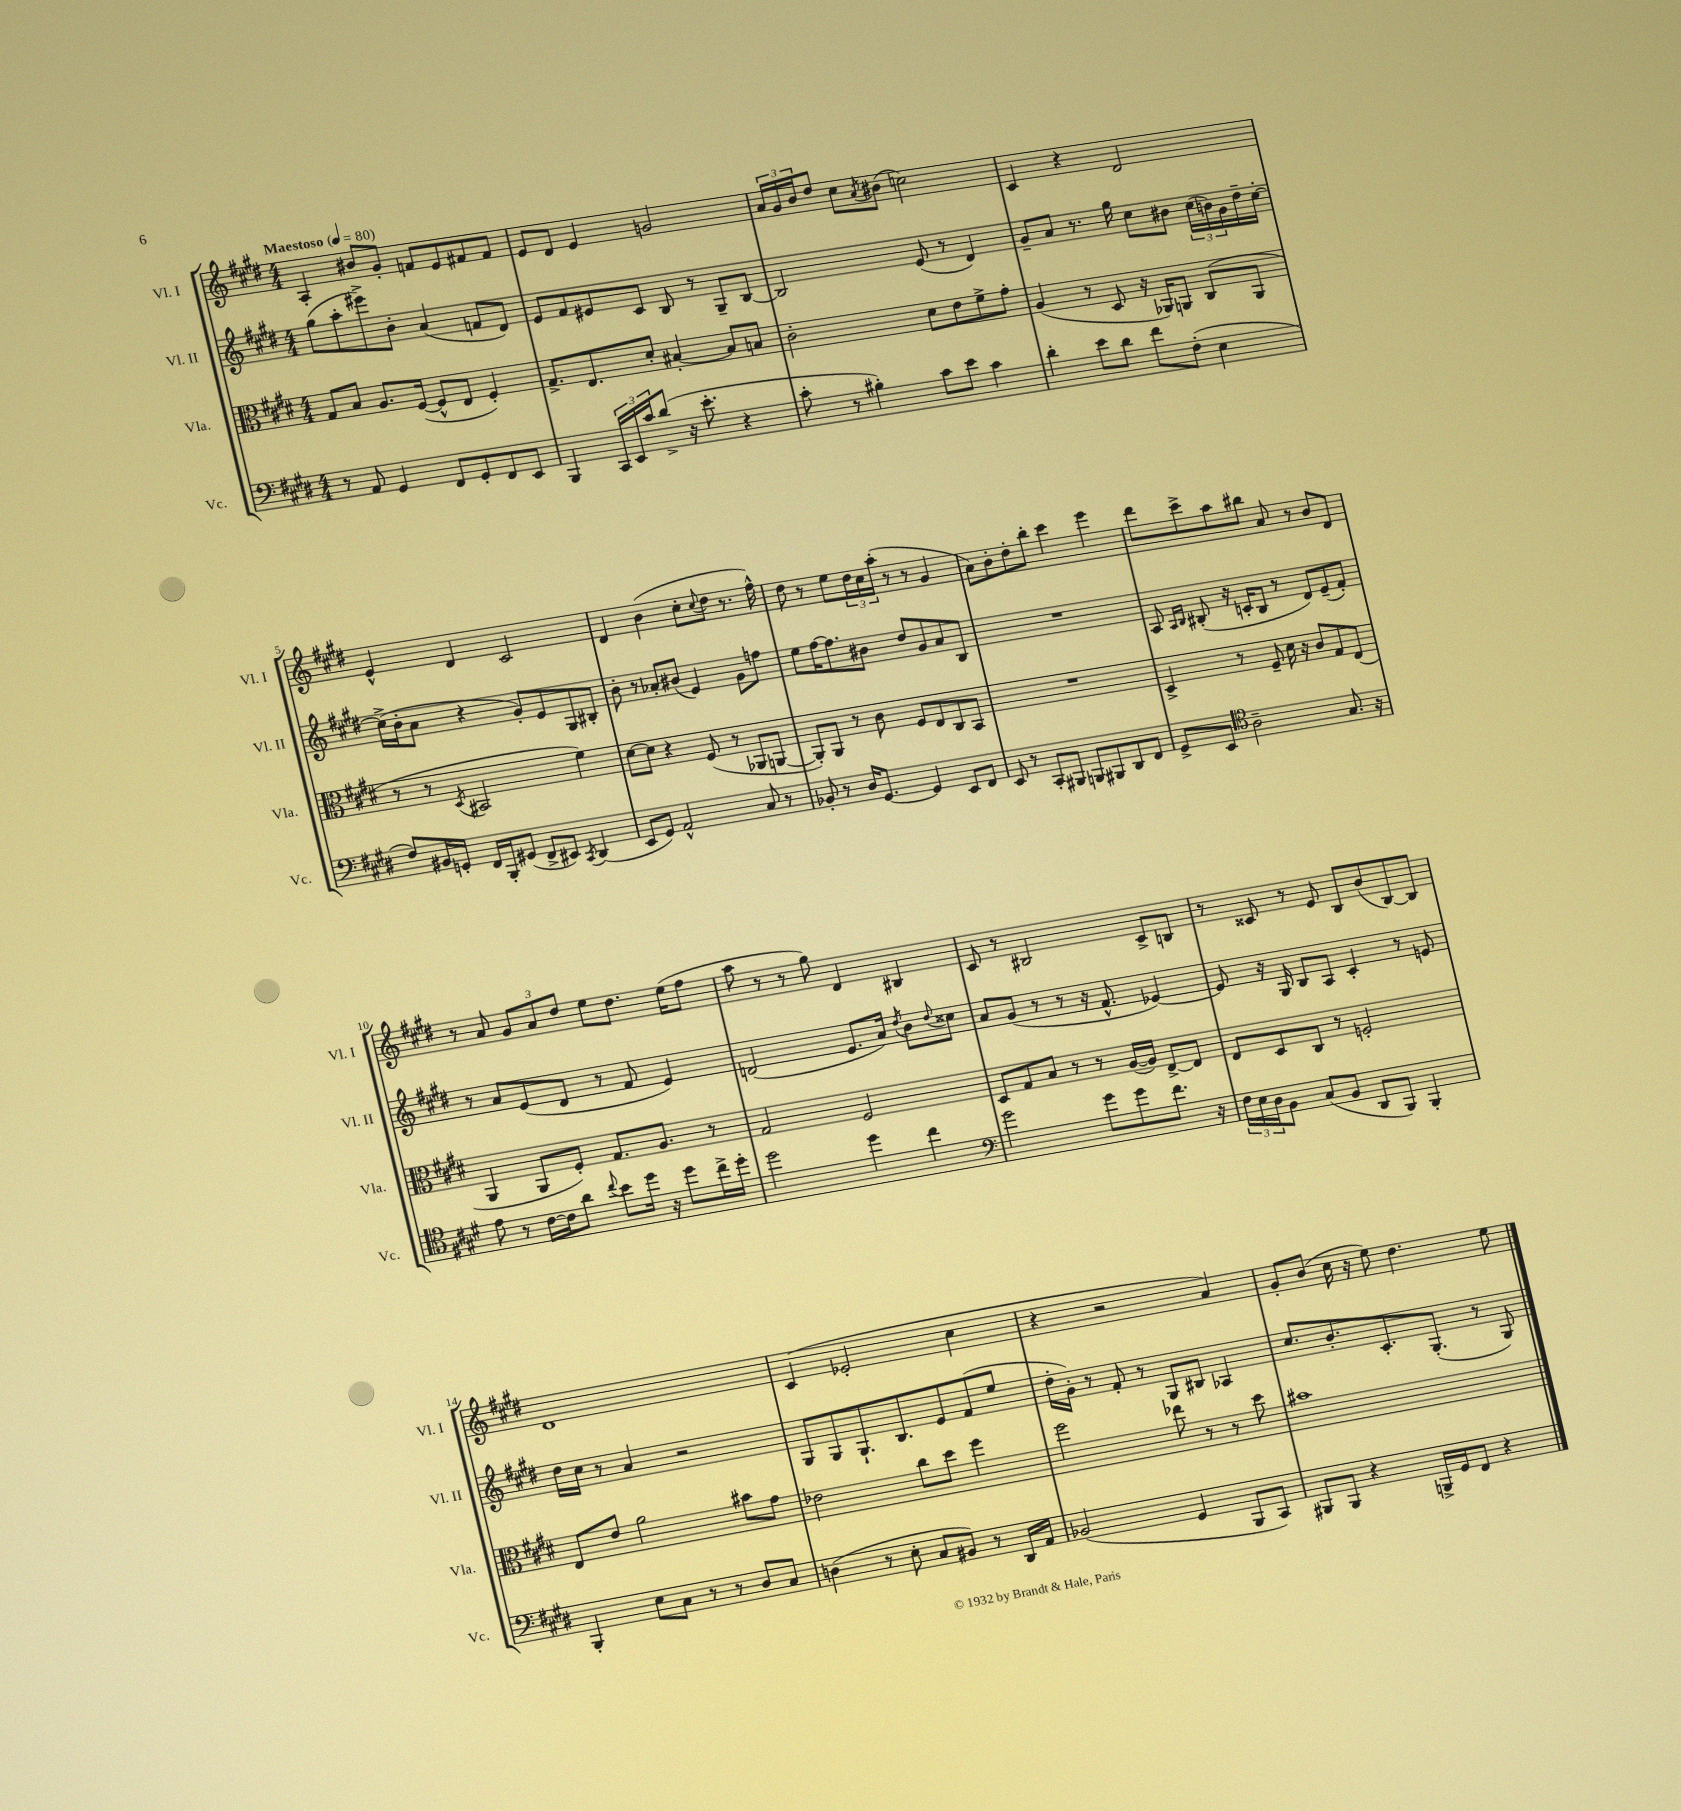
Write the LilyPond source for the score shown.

<<
\new StaffGroup <<
\new Staff = "s0" \with { instrumentName = "Vl. I" shortInstrumentName = "Vl. I" } {
    \clef treble \key e \major \numericTimeSignature \time 4/4 \tempo "Maestoso" 4 = 80
    a4-. bis'8 gis'8-. f'8 e'8 fis'8 fis'8 |
    e'8 dis'8 e'4 g'2 |
    \tuplet 3/2 { a'16 gis'16 b'16 } dis''8 cis''8 \acciaccatura { a'8 } bis'8( c''2) |
    cis'4 r4 dis'2 |
    e'4-^ dis'4 cis'2 |
    dis'4 b'4( cis''8-. \appoggiatura { cis''8 } dis''8 r8. fis''16-^) |
    dis''8 r8 e''8 \tuplet 3/2 { dis''16 cis''16 a''16-.( } r8 r8 gis'4 |
    a'8) b'8-. dis''8-. b''8-. cis'''4 e'''4 |
    dis'''8 cis'''8-> a''8 bis''8 a'8 r8 b'8 dis'8 |
    r8 a'8 \tuplet 3/2 { gis'8 a'8 dis''8 } e''8 dis''8. e''16( fis''8 |
    a''8 r8 r8 gis''8) dis'4 bis4 |
    cis'8 r8 bis2 cis'8-> b8 |
    r8 cisis'8 r8 e'8 b8 b'8( b8~) b8 |
    dis'1 |
    cis'4( ees'2-. cis''4 |
    r4 r2 a'4) |
    gis'8-. b'8( cis''16 r16 e''8) dis''4. e''8 \bar "|." |
}
\new Staff = "s1" \with { instrumentName = "Vl. II" shortInstrumentName = "Vl. II" } {
    \clef treble \key e \major \numericTimeSignature \time 4/4
    gis''8( a''8-. eis'''8->) b'8-. a'4( f'8 dis'8) |
    e'8 fis'8 eis'8 cis'8 b8 r8 gis8-- b8~ |
    b2 e'8( r8 dis'4) |
    gis'8-- a'8 r8. gis''16 cis''8 bis'8 \tuplet 3/2 { cis''16( b'16) gis'16 } dis''16-- cis''16~-. |
    cis''16->( b'16-. a'8 r4 gis'8-.) e'8 gis8 bis8-. |
    b'8-. r8 aes'8-. bis'8( e'4) gis'8 f''8 |
    e''8 fis''16~ fis''8. bis'8 dis''8 gis'8 a'8 b8 |
    R1 |
    a8 \grace { a16 b16 } bis8-.( r16 c'16-. bis8 r8 dis'8) e'8--( fis'8-.) |
    r8 a'8 e'8( dis'8 r8 fis'8 e'4) |
    d'2( e'8. a'16) \acciaccatura { dis''8 } b'8 \appoggiatura { dis''8 } cisis''8 |
    a'8 gis'8( r8 r8 r16 fis'8.-^ ees'4~) |
    ees'8 r16 gis16 b8 a8 cis'4-. r8 e'8 |
    dis''16 cis''16 r8 a'4 r2 |
    gis8 gis8 gis8.-! b8. e'8 fis'8( e''8 |
    dis''16-. gis'16-.) r8 fis'8-. r8 gis8 bis8 aes4 |
    cis''8. b'8.-. cis'8.-. gis8.-.( r8 gis8) \bar "|." |
}
\new Staff = "s2" \with { instrumentName = "Vla." shortInstrumentName = "Vla." } {
    \clef alto \key e \major \numericTimeSignature \time 4/4
    gis8 b8 a8. fis16~( fis8-^ e8 fis4-.) |
    gis8.-> e8. dis'8-. bis4~-. bis8 b8 |
    cis'2-. dis'8 e'8 fis'8-> gis'8-. |
    a4( r8 dis8 r16 aes,16) a,8 cis8( a,8 |
    r8 r8 \acciaccatura { dis8 } bis,2 fis'4) |
    dis'8~ dis'8 r4 fis8( r8 aes,8 a,8~ |
    a,8-.) a,8 r8 cis'8 fis8 e8 cis8 b,8 |
    R1 |
    dis4-> r8 fis8-- dis'16 r16 cis'8 gis8 e8( |
    a,4 a,8 fis8-.) gis8. a8. r8 |
    gis2 fis2 |
    dis8 gis8 b8 r8 r8 a16~( a16) e8~-> e8 |
    e8 dis8 cis8 r8 f2-. |
    e8 e'8 a'2 bis'8 gis'8 |
    ees'2 cis''8 dis''8 fis''4 |
    fis''2 ees''8 r8 r8 dis''8 |
    bis'1 \bar "|." |
}
\new Staff = "s3" \with { instrumentName = "Vc." shortInstrumentName = "Vc." } {
    \clef bass \key e \major \numericTimeSignature \time 4/4
    r8 a,8 gis,4 fis,8 gis,8-. fis,8 e,8 |
    b,,4 \tuplet 3/2 { cis,16 e,16 cis'16 } dis'8->( r16 e'8.-. r4 |
    cis'8-. r8 bis4-.) cis'8 e'8 cis'4 |
    dis'4-. e'8 dis'8 fis'8 fis8-.( e4 |
    fis8) bis,16 g,16-. fis,16 b,,16-. gis,8( fis,8-> eis,8) \acciaccatura { cis,8 } dis,4( |
    e,8 gis,8) a,2-^ cis8 r8 |
    bes,8-. r8 dis16 gis,8.~ gis,4 e,8 fis,8 |
    e,8 r8 cis,8-. bis,,8 b,,8 bis,,8 dis,8 fis,8 |
    gis,8-> e,8 \clef tenor a2-- gis8. r16 |
    e'8 r8 cis'16~ cis'16 a'8 \appoggiatura { cis''8 } b'8 dis''16 r16 dis''8 cis''16-> dis''16-. |
    dis''2 dis''4 cis''4 |
    \clef bass gis'2 gis'8 gis'8 fis'8. r16 |
    \tuplet 3/2 { fis16 e16 dis16 } b,8 cis8( b,8 dis,8 b,,8) b,,4-. |
    b,,4-. e8 cis8 r8 r8 dis8 cis8 |
    d4( r8 e8-. cis8 bis,8) r8 dis,16 a,16 |
    bes,2( gis,4 b,,8 cis,8) |
    bis,,8 bis,,8 r4 b,,16-> gis,16 fis,8 r4 \bar "|." |
}
>>
>>
